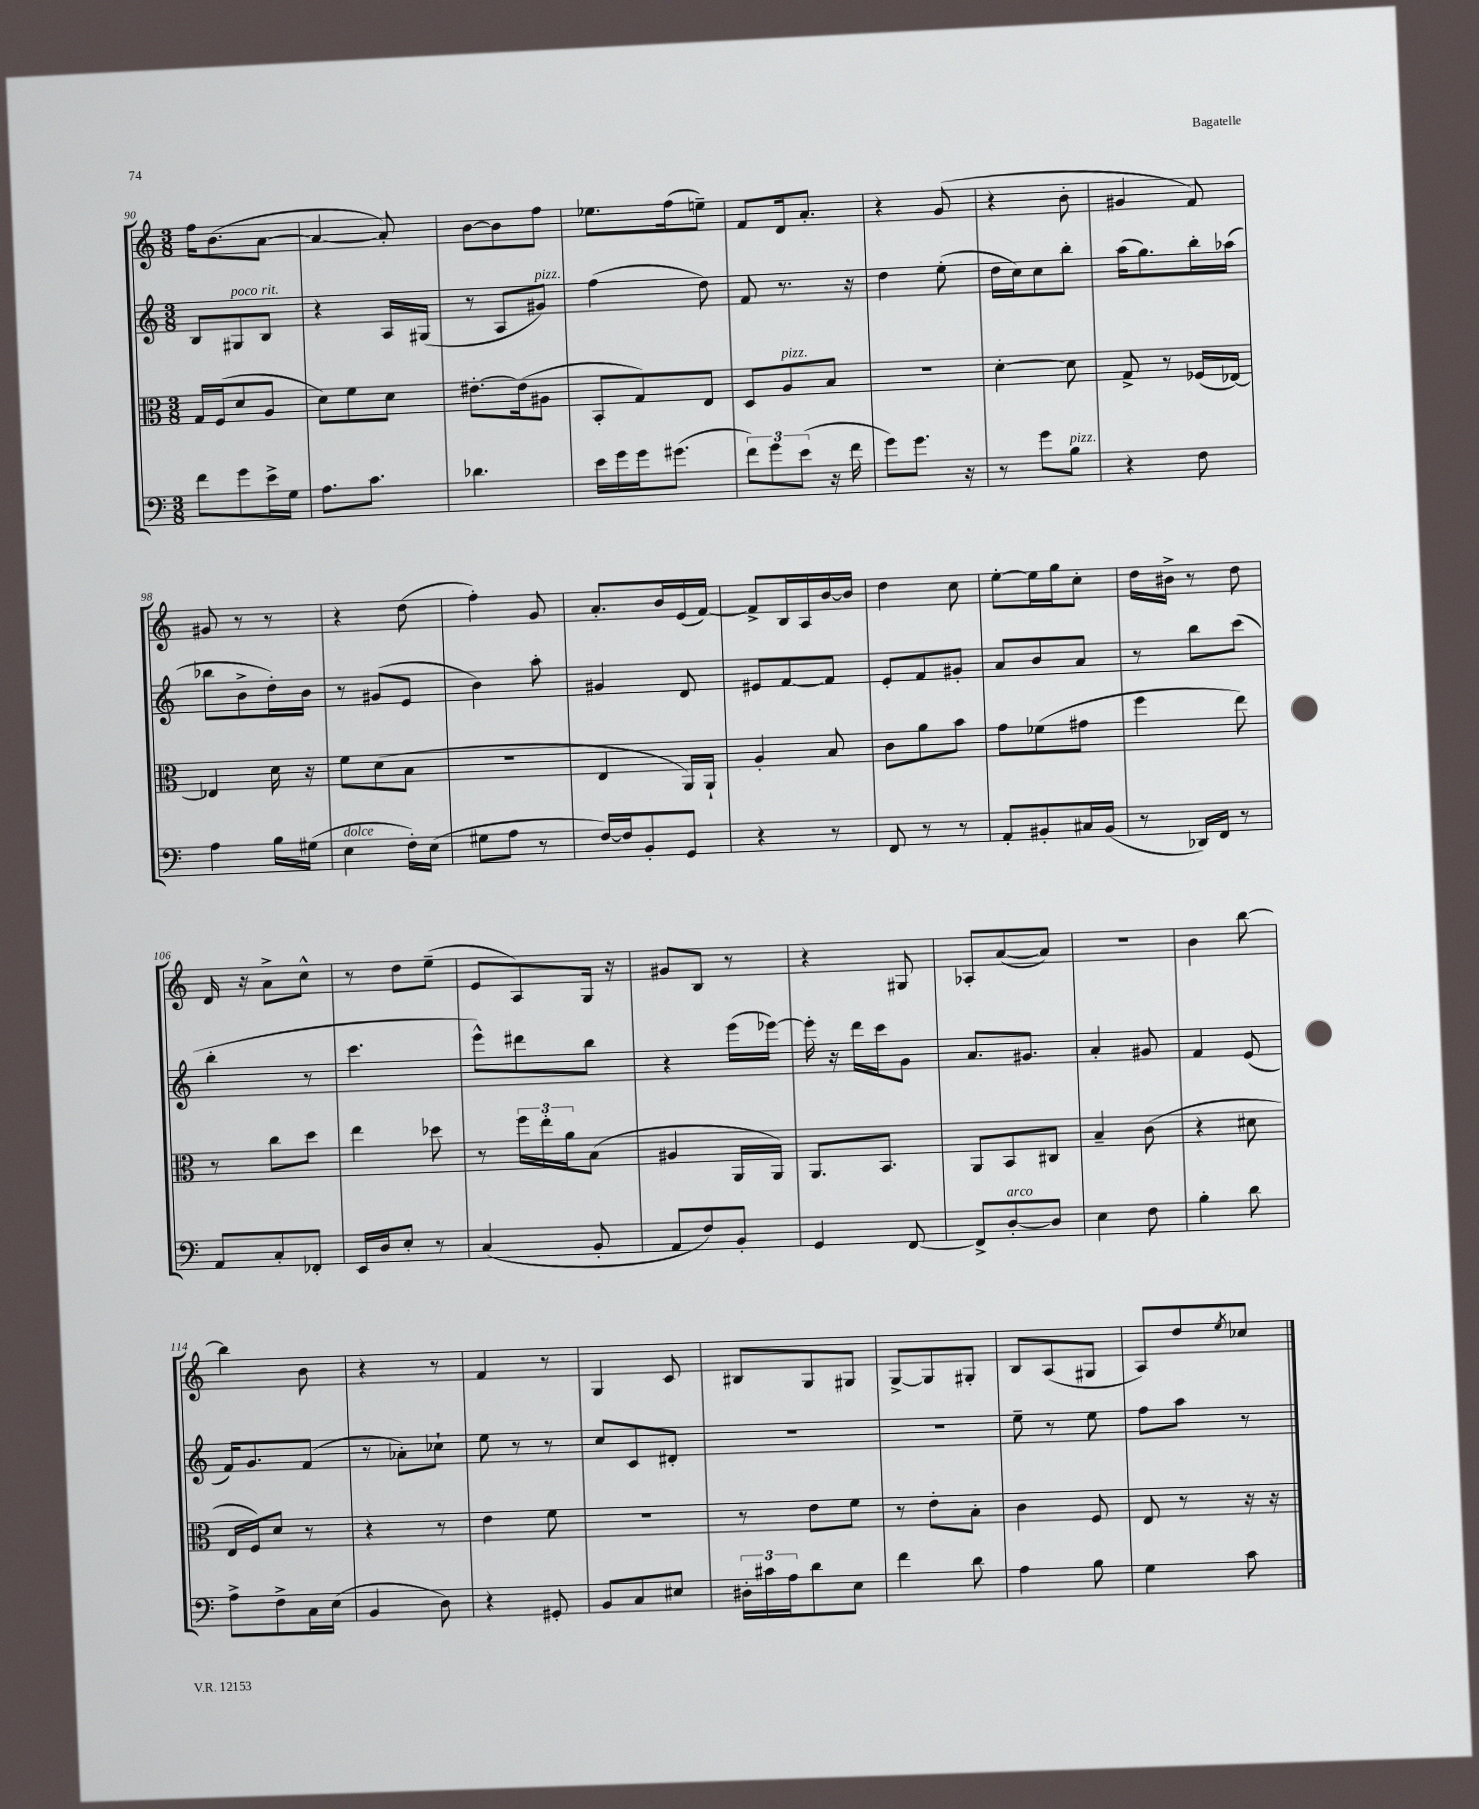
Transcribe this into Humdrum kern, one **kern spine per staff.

**kern	**kern	**kern	**kern
*staff4	*staff3	*staff2	*staff1
*clefF4	*clefC3	*clefG2	*clefG2
*k[]	*k[]	*k[]	*k[]
*M3/8	*M3/8	*M3/8	*M3/8
8f	16G	8B	16ff
.	(16F	.	(8.b
8g	8d	8G#	.
16e^	8A	8B	[8a
16G	.	.	.
=	=	=	=
8.A	8d)	4r	4a_
.	8f	.	.
8.c	.	.	.
.	8d	16A	8a'])
.	.	(16G#	.
=	=	=	=
4.d-	[8.e#'	8r	[8b
.	.	8A	8b]
.	(16e#]	.	.
.	8A#	8g#)	8ff
=	=	=	=
16e	8BB'	(4ff	8.ee-
16g	.	.	.
16g	8G)	.	.
(8.g#	.	.	(16ff
.	8E	8dd)	8ee~)
=	=	=	=
12f)	8D	8f	8f
12g	.	.	.
.	8A	8.r	16d
(12e	.	.	.
.	.	.	8.a'
16r	8B	.	.
16f	.	16r	.
=	=	=	=
8g)	4.r	4dd	4r
8.g	.	.	.
.	.	(8ee'	(8g
16r	.	.	.
=	=	=	=
8r	[4d'	16dd	4r
.	.	16cc)	.
8g	.	8cc	.
8B	8d]	8bb'	8b'
=	=	=	=
4r	8G^	(16aa	4g#
.	.	8.gg)	.
.	8r	.	.
8F	(16F-	16bb'	8f)
.	[16E-)	(16aa-	.
=	=	=	=
4A	4E-]	8bb-	8g#
.	.	8b^	8r
16B	16d	16dd')	8r
(16G#	16r	16b	.
=	=	=	=
4E	8f	8r	4r
.	(8d	(8g#	.
16F')	8B	8e	(8dd
(16E	.	.	.
=	=	=	=
8G#	4.r	4b)	4ff')
8A	.	.	.
8r	.	8aa'	8g
=	=	=	=
[16F)	4E	4g#	8.a'
16F]	.	.	.
8BB'	.	.	.
.	.	.	16b
8GG	16AA)	8d	(16e
.	16AA`	.	[16f)
=	=	=	=
4r	4A'	8e#	8f^]
.	.	[8f	16B
.	.	.	16A
8r	8B	8f]	[16b
.	.	.	16b]
=	=	=	=
8FF	8c	8e'	4dd
8r	8a	8f	.
8r	8b	8g#'	8cc
=	=	=	=
8AA'	8g	8a	[8ee'
8BB#'	(8f-	8b	16ee]
.	.	.	16gg
16C#	8g#	8a	8cc'
(16BB#	.	.	.
=	=	=	=
8r	4ff	8r	16dd
.	.	.	16b#^
16DD-)	.	8bb	8r
16FF	.	.	.
8r	8ee)	(8ccc	8dd
=	=	=	=
8AA	8r	4bb'	16d
.	.	.	16r
8C'	8cc	.	8a^
8FF-'	8dd	8r	8cc^^
=	=	=	=
16EE	4ee	4.ccc	8r
16D	.	.	.
8E'	.	.	8dd
8r	8dd-	.	(8ee~
=	=	=	=
(4C	8r	8eee^^)	8e
.	24ff	8ddd#	8A)
.	24ee'	.	.
.	24a	.	.
8BB'	(8B	8bb	16G
.	.	.	16r
=	=	=	=
8AA	4A#	4r	8g#
8F)	.	.	8B
8BB'	16AA	(16eee	8r
.	16AA)	[16eee-)	.
=	=	=	=
4GG	8.AA	16eee-']	4r
.	.	16r	.
.	.	16ddd	.
.	8.BB	16ccc	.
[8FF	.	8g	8G#
=	=	=	=
8FF^]	8AA	8.a	8A-'
[8D'	8BB	.	([8a
.	.	8.g#	.
8D]	8C#	.	8a])
=	=	=	=
4E	4B~	4a'	4.r
8F	(8c	8g#	.
=	=	=	=
4B'	4r	4f	4b
8d	8d#	(8e	[8bb
=	=	=	=
8A^	16E	16f)	4bb]
.	16F)	8.g	.
8F^	8d	.	.
16C	8r	(8f	8b
(16E	.	.	.
=	=	=	=
4BB	4r	8r	4r
.	.	8a-')	.
8D)	8r	8cc-`	8r
=	=	=	=
4r	4e	8ee	4f
.	.	8r	.
8GG#'	8f	8r	8r
=	=	=	=
8BB	4.r	8cc	4G
8C	.	8c	.
8E#	.	8d#'	8c
=	=	=	=
24D#'	8r	4.r	8B#
24c#	.	.	.
24A	.	.	.
8d	8e	.	8G
8E	8f	.	8G#
=	=	=	=
4f	8r	4.r	[8G^
.	8e'	.	8G]
8d	8B'	.	8G#'
=	=	=	=
4A	4c	8ee~	8B
.	.	8r	(8A
8B	8F	8ee	8G#
=	=	=	=
4G	8E	8ff	8A)
.	8r	8aa	8dd
.	.	.	8qee
8c	16r	8r	8cc-
.	16r	.	.
==	==	==	==
*-	*-	*-	*-
